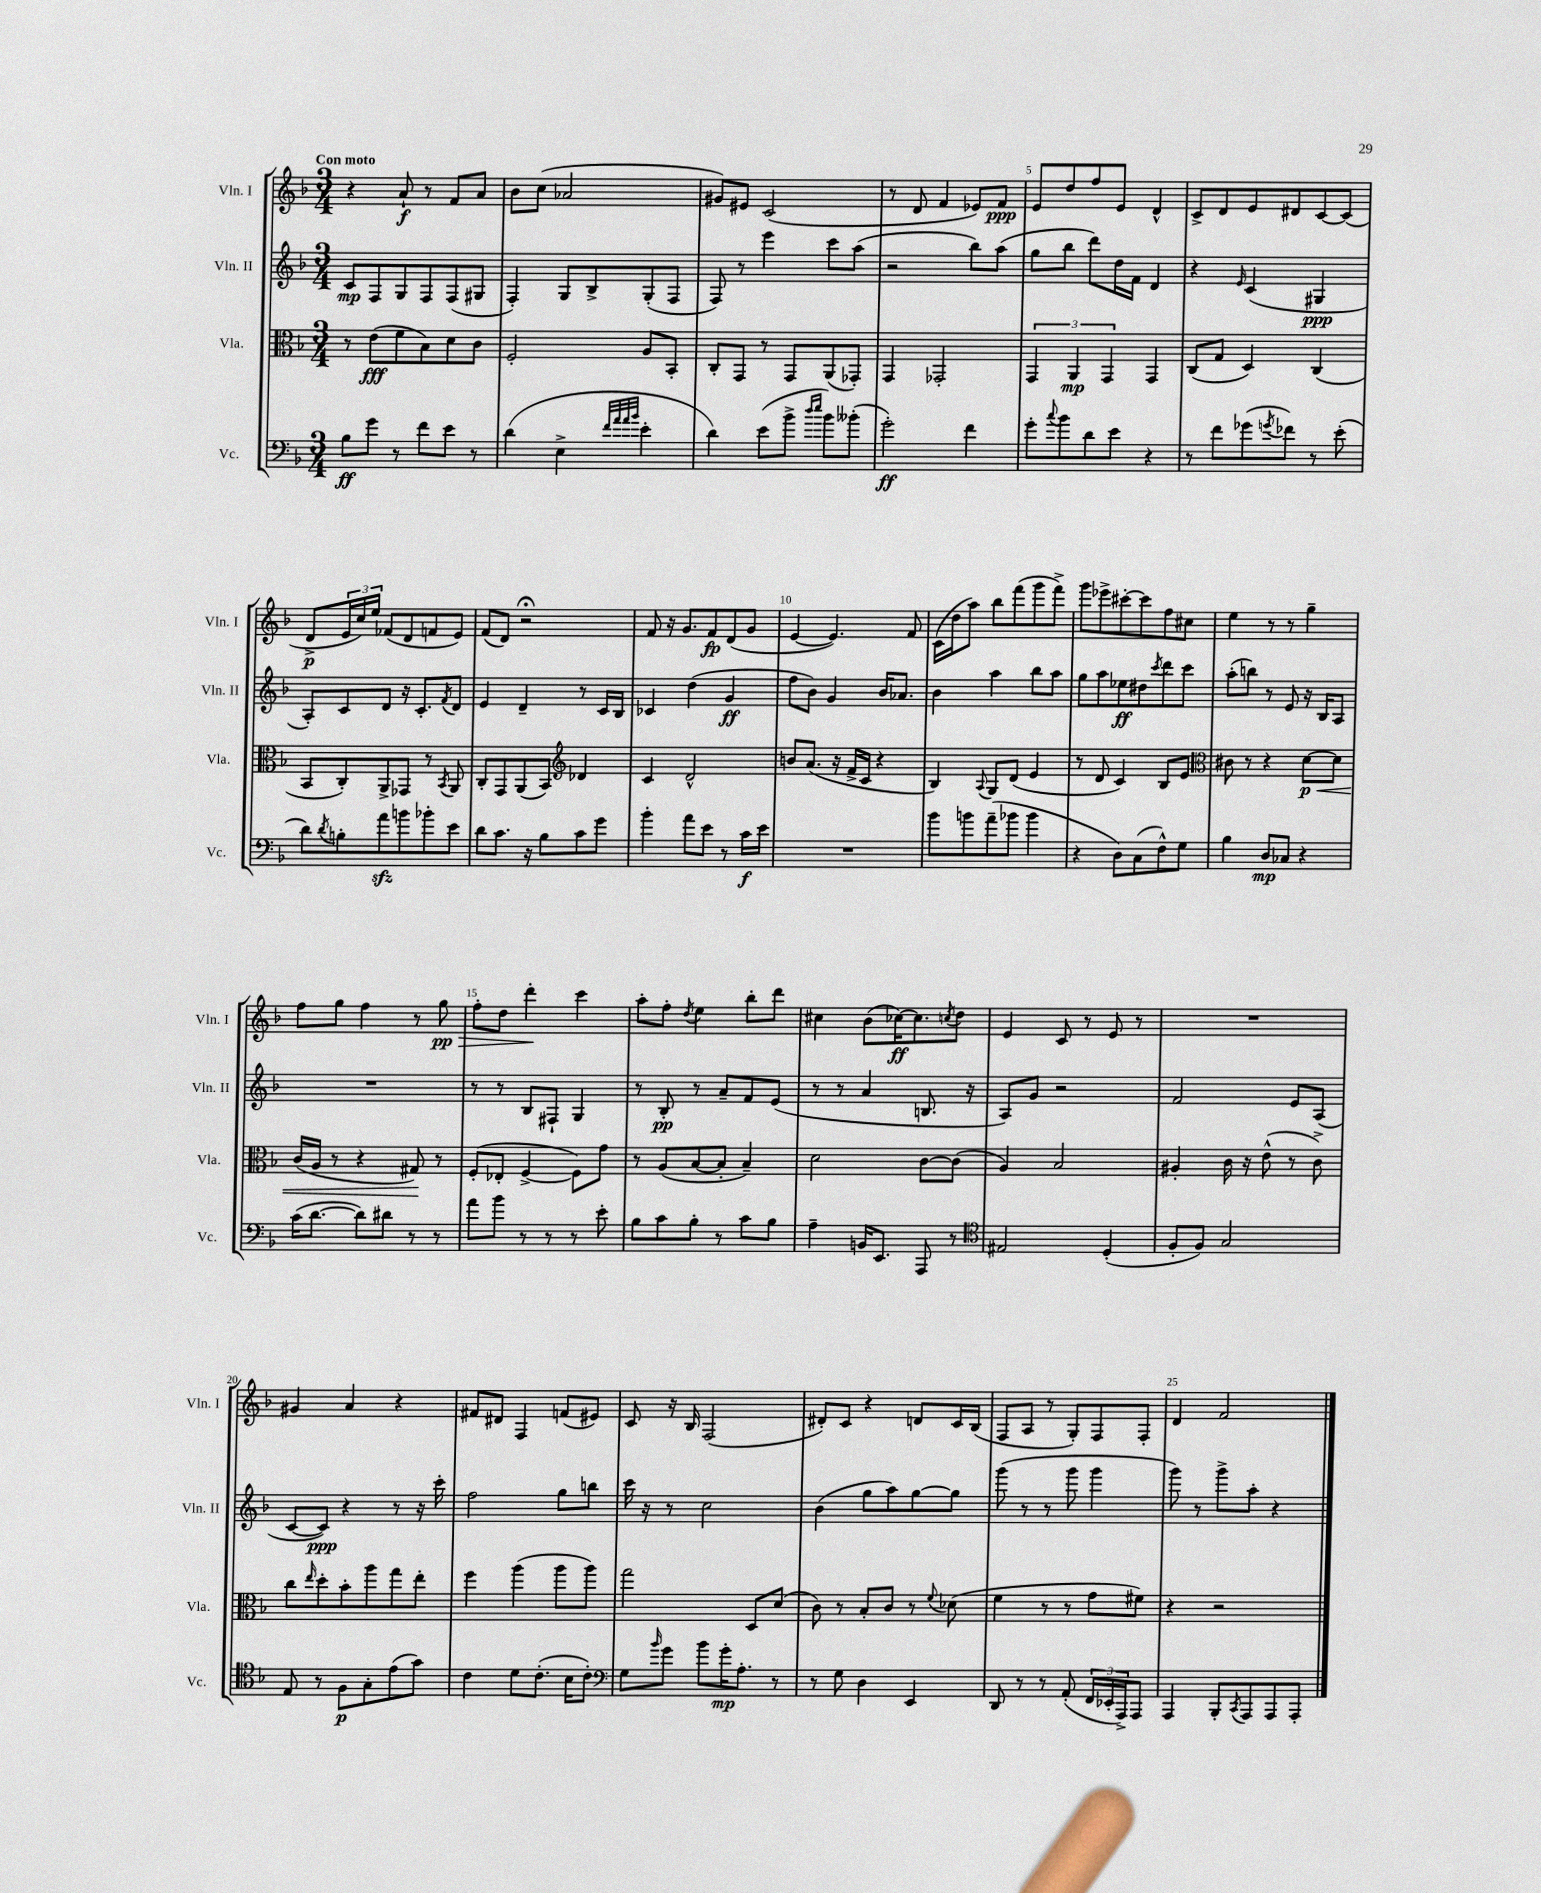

**kern	**kern	**kern	**kern
*staff4	*staff3	*staff2	*staff1
*clefF4	*clefC3	*clefG2	*clefG2
*k[b-]	*k[b-]	*k[b-]	*k[b-]
*M3/4	*M3/4	*M3/4	*M3/4
8B-\L	8r	8c/L	4r
8g\J	(8e\L	8F/	.
8r	8f\	8G/	8a`/
8f\L	8B-\)	8F/	8r
8e\J	8d\	(8F/	8f/L
8r	8c\J	8G#/J	8a/J
=	=	=	=
(4d\	2F'/	4F'/)	8b-\L
.	.	.	(8cc\J
4E^\	.	8G/L	2a-/
.	.	8B-^/	.
32qqf/LLL	.	.	.
32qqa/	.	.	.
32qqa/	.	.	.
32qqb-/JJJ	.	.	.
4e'\	8A/L	(8G'/	.
.	8BB-'/J	8F/J	.
=	=	=	=
4d\)	8C'/L	8F/)	8g#/L)
.	8GG/J	8r	8e#/J
(8e\L	8r	4eee\	(2c/
8b-^\J	8GG/L	.	.
16qqdd/LL	.	.	.
16qqee/JJ	.	.	.
8b-\L)	(8AA/	8ccc\L	.
(8b--'\J	8GG-'/J)	(8aa\J	.
=	=	=	=
2g'\)	4GG/	2r	8r
.	.	.	8d/
.	2GG-'/	.	4f/
4f\	.	8bb-\L)	8e-/L)
.	.	(8aa\J	8f/J
=	=	=	=
8g'\L	6GG/	8gg\L	8e/L
8qqcc/	.	.	.
8b-\	.	8bb-\J	8dd/
.	6AA/	.	.
8d\	.	8ddd\L)	8ff/
.	6GG/	.	.
8e\J	.	16dd\L	8e/J
.	.	16f\JJ	.
4r	4GG/	4d/	4d^^/
=	=	=	=
8r	(8C/L	4r	8c^/L
8f\L	8G/J	.	8d/
.	.	16qqe/	.
(8g-\	4D/)	(4c/	8e/
8qg/	.	.	.
8f-\J)	.	.	8d#/
8r	(4C/	4G#/	[8c/
(8e'\	.	.	(8c/]J
=	=	=	=
8d\L)	8BB-/L	8A'/L)	8d^/L
8qd/	.	.	.
8B'\	8C'/)	8c/	24e/L
.	.	.	24cc/)
.	.	.	24ee/JJ
8a\	8AA^/	8d/J	(8f-/L
8b\	8GG-/J	16r	8d/
.	.	8.c'/L	.
8b-'\	8r	.	8f/
.	8qBB-/	8qf/	.
8e\J	8AA/	8d/J	8e/J)
=	=	=	=
8d\L	8C'/L	4e/	(8f/L
8.c\J	8GG/	.	8d/J)
.	(8AA/	4d~/	2r;
16r	.	.	.
8B-\L	8BB-/J)	.	.
*	*clefG2	*	*
8c\	4d-/	8r	.
8g\J	.	16c/LL	.
.	.	16B-/JJ	.
=	=	=	=
4b-'\	4c/	4c-/	8f/
.	.	.	16r
.	.	.	8.g/L
8a\L	2d^^/	(4dd\	.
8e\J	.	.	8f/
8r	.	4g/	(8d/
16c\LL	.	.	8g/J
16e\JJ	.	.	.
=	=	=	=
2.r	8b/L	8ff\L	[4e/
.	(8.a/J	8b-\J)	.
.	.	4g/	4.e/])
.	16r	.	.
.	16f^/LL	.	.
.	16c/JJ	.	.
.	4r	16b-/LK	.
.	.	8.a-/J	.
.	.	.	8f/
=	=	=	=
8b-\L	4B-/)	4b-\	(16c\LL
.	.	.	16dd\J
8b\	.	.	8aa\J)
.	8qqA/	.	.
(8a~\	8G/L	4aa\	8bb-\L
8b-\J	(8d/J	.	(8fff\
4b-\	4e/	8bb-\L	8ggg\
.	.	8aa\J	8fff^\J)
=	=	=	=
4r	8r	8gg\L	8ggg\L
.	8d/	8aa\	8eee-^\
8D\L)	4c/)	8ee-\	[8ccc#'\
(8C\	.	8dd#\	8ccc#\]
.	.	8qccc/	.
8F^^\)	8B-/L	8ddd\	8ff\
8G\J	8e/J	8ccc\J	8cc#\J
=	=	=	=
*	*clefC3	*	*
4B-\	8c#\	(8aa'\L	4ee\
.	8r	8bb\J)	.
8D/L	4r	8r	8r
8C-/J	.	8e/	8r
4r	[8d\L	16r	4gg~\
.	.	16B-/LK	.
.	8d\]J	8A/J	.
=	=	=	=
(16c\LK	(16c/LL	2.r	8ff\L
[8.d\J	16A/JJ	.	.
.	8r	.	8gg\J
8d\]L)	4r	.	4ff\
8d#\J	.	.	.
8r	8G#/)	.	8r
8r	8r	.	8gg\
=	=	=	=
8a\L	(8F'/L	8r	8ff'\L
8b-\J	8E-'/J	8r	8dd\J
8r	[4F^/	8B-/L	4ddd'\
8r	.	8F#`/J	.
8r	8F\]L)	4G/	4ccc\
8e'\	8g\J	.	.
=	=	=	=
8B-\L	8r	8r	8aa'\L
8c\	(8A/L	8B-'/	8ff'\J
.	.	.	8qdd/
8B-'\J	[8B-/	8r	4ee\
8r	8B-'/]J	8a~/L	.
8c\L	4B-~/)	8f/	8bb-'\L
8B-\J	.	(8e/J	8ddd\J
=	=	=	=
4A~\	2d\	8r	4cc#\
.	.	8r	.
16BB/LK	.	4a/	(8b-\L
8.EE/J	.	.	.
.	.	.	[16cc-\K)
.	.	.	8.cc-\]
8AAA/	[8c\L	8.B/	.
.	.	.	8qcc/
8r	(8c\]J	.	8dd\J
.	.	16r	.
=	=	=	=
*clefC4	*	*	*
2E#/	4A/)	8A/L)	4e/
.	.	8g/J	.
.	2B-/	2r	8c/
.	.	.	8r
(4D'/	.	.	8e/
.	.	.	8r
=	=	=	=
8F'/L	4A#'/	2f/	2.r
8F/J)	.	.	.
2G/	16c\	.	.
.	16r	.	.
.	(8e^^\	.	.
.	8r	8e/L	.
.	8c^\)	(8A/J	.
=	=	=	=
8E/	8cc\L	[8c/L	4g#/
.	16qqee/	.	.
8r	8dd'\	8c/]J)	.
8F\L	8b-'\	4r	4a/
8G'\	8aa\	.	.
(8e\	8gg\	8r	4r
8g\J)	8ee'\J	16r	.
.	.	16ccc'\	.
=	=	=	=
4c\	4ff\	2ff\	8f#/L
.	.	.	8d#/J
8d\L	(4aa\	.	4F/
(8.c'\J	.	.	.
.	8aa\L	8gg\L	(8f/L
16B-\LK	.	.	.
8c'\J)	8aa\J)	8bb\J	8e#/J)
=	=	=	=
*clefF4	*	*	*
8G\L	2gg\	16ccc\	8c/
.	.	16r	.
16qqb-/	.	.	.
8g\J	.	8r	16r
.	.	.	16B-/
8b-\L	.	2cc\	(2F/
16g'\K	.	.	.
8.A'\J	.	.	.
.	8D/L	.	.
8r	(8d/J	.	.
=	=	=	=
8r	8c\)	(4b-\	8d#'/L)
8G\	8r	.	8c/J
4D\	8B-'/L	8gg\L	4r
.	8c/J	8aa\)	.
4EE/	8r	[8gg\	8d/L
.	8qqf/	.	.
.	(8d-\	8gg\]J	16c/L
.	.	.	(16B-/JJ
=	=	=	=
8DD/	4f\	(8ggg\	8F/L
8r	.	8r	8A/J
8r	8r	8r	8r
(8AA'/	8r	8ggg\	8G'/L)
24FF/LL	8g\L	4ggg\	8F/
24EE-'/	.	.	.
24AAA^/J)	.	.	.
8AAA/J	8f#\J)	.	8F'/J
=	=	=	=
4AAA/	4r	8ggg\)	4d/
.	.	8r	.
8BBB-'/L	2r	8ggg^\L	2f/
8qCC/	.	.	.
8AAA/	.	8aa'\J	.
8AAA/	.	4r	.
8AAA'/J	.	.	.
==	==	==	==
*-	*-	*-	*-
